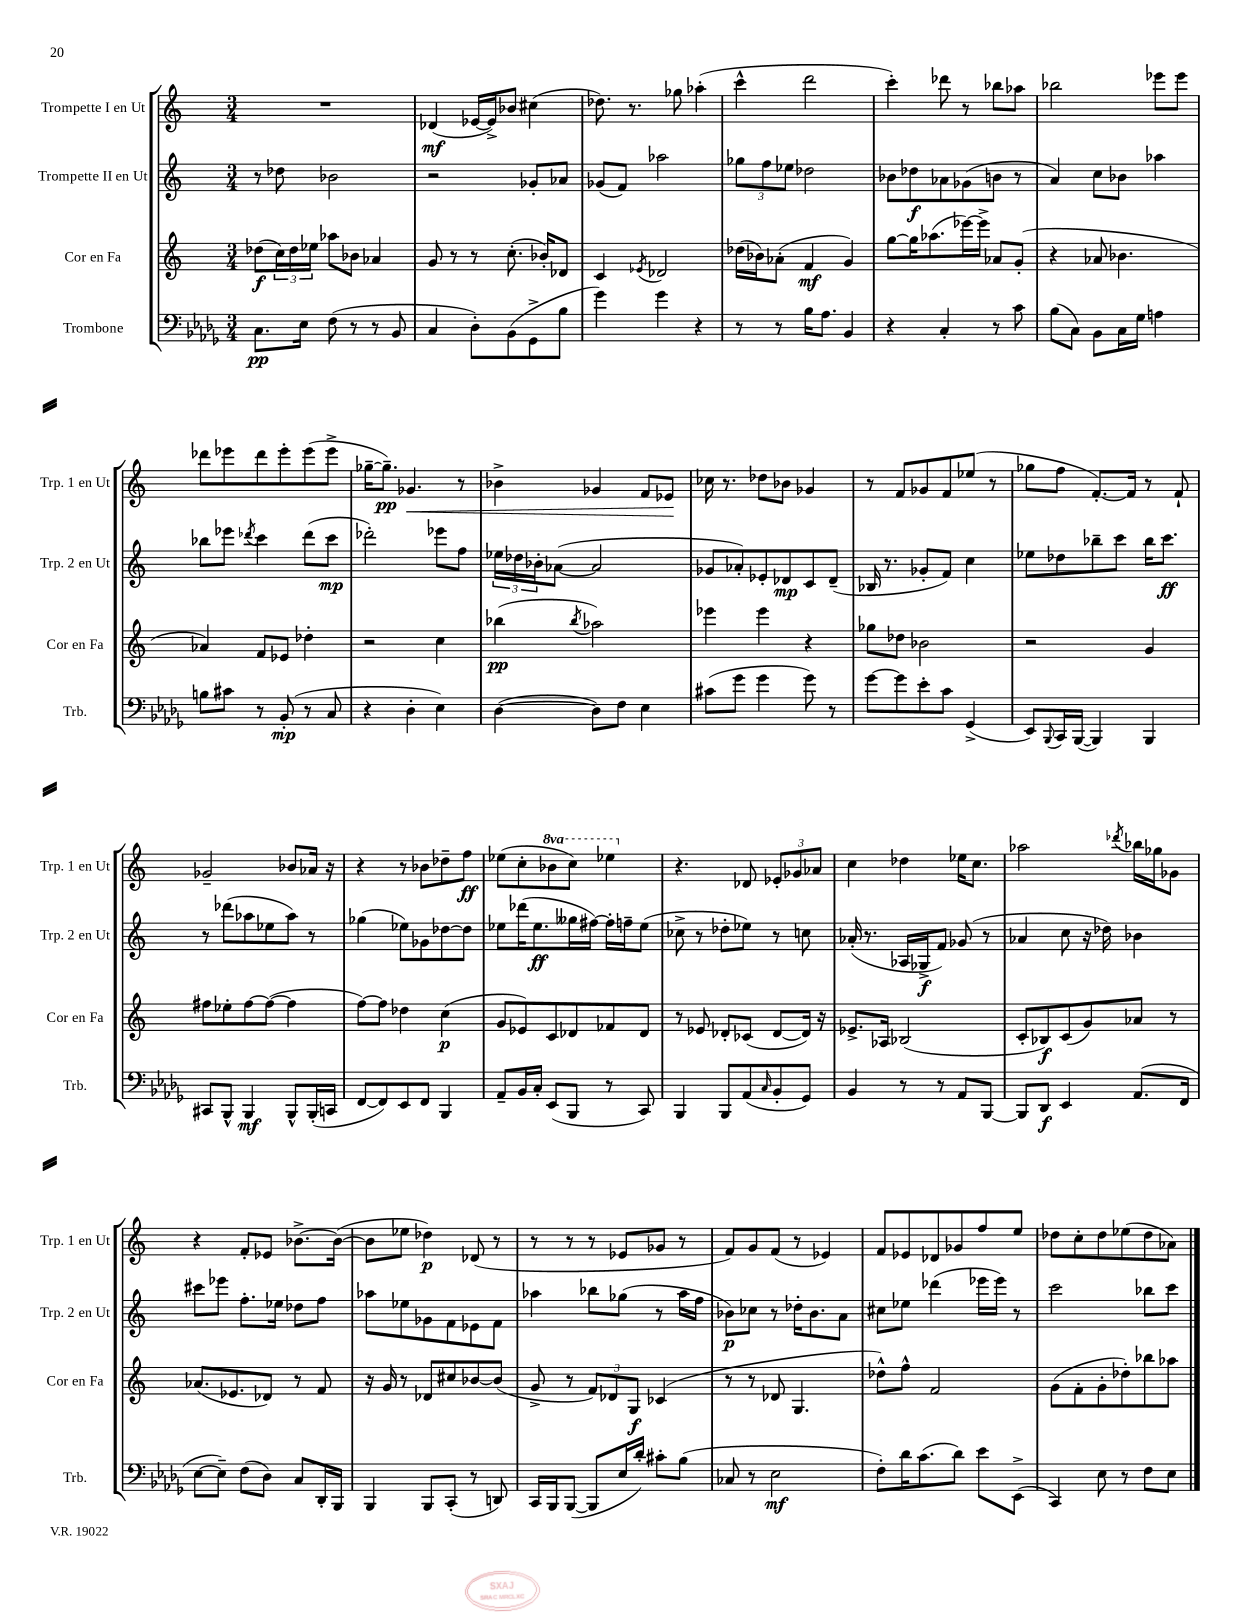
<<
\new StaffGroup <<
\new Staff = "s0" \with { instrumentName = "Trompette I en Ut" shortInstrumentName = "Trp. 1 en Ut" } {
    \clef treble \key c \major \numericTimeSignature \time 3/4 \set Staff.ottavationMarkups = #ottavation-simple-ordinals
    R2. |
    des'4\mf( ees'16~ ees'16->) bes'8 cis''4( |
    des''8.) r8. ges''8 aes''4-.( |
    c'''4-^ d'''2 |
    c'''4-.) des'''8 r8 bes''8 aes''8 |
    bes''2 ees'''8 ees'''8 |
    des'''8 ees'''8 des'''8 ees'''8-. ees'''8( ees'''8-> |
    ges''16~-- ges''8.--\pp) ges'4.\< r8 |
    bes'4-> ges'4 f'8 ees'8\! |
    ces''16 r8. des''8 bes'8 ges'4 |
    r8 f'8 ges'8 f'8 ees''8( r8 |
    ges''8 f''8 f'8.~-.) f'16 r8 f'8-! |
    ges'2-- bes'8 aes'16 r16 |
    r4 r8 bes'8 des''8-- f''8\ff |
    ees''8( c''8-. \ottava #1 bes''8 c'''8) ees'''4 \ottava #0 |
    r4. des'8 \tuplet 3/2 { ees'8-. ges'8 aes'8 } |
    c''4 des''4 ees''16 c''8. |
    aes''2 \acciaccatura { des'''8 } bes''16 ges''16 ges'8 |
    r4 f'8-. ees'8 bes'8.~-> bes'16~( |
    bes'8 ees''8 des''4\p) des'8( r8 |
    r8 r8 r8 ees'8 ges'8 r8 |
    f'8) g'8 f'8( r8 ees'4) |
    f'8 ees'8 des'8 ges'8 f''8 e''8 |
    des''8 c''8-. des''8 ees''8( des''8 aes'8) \bar "|." |
}
\new Staff = "s1" \with { instrumentName = "Trompette II en Ut" shortInstrumentName = "Trp. 2 en Ut" } {
    \clef treble \key c \major \numericTimeSignature \time 3/4
    r8 des''8 bes'2 |
    r2 ges'8-. aes'8 |
    ges'8( f'8) aes''2 |
    \tuplet 3/2 { ges''8 f''8 ees''8 } des''2 |
    bes'8 des''8\f aes'8 ges'8( b'8 r8 |
    a'4) c''8 bes'8 aes''4 |
    bes''8 ees'''8 \acciaccatura { des'''8 } c'''4 des'''8( c'''8\mp |
    des'''2-.) ees'''8 f''8 |
    \tuplet 3/2 { ees''16 des''16 bes'16-. } aes'8~( aes'2 |
    ges'8 aes'8-.) ees'8-. des'8\mp c'8 des'8--( |
    bes16 r8. ges'8-. f'8) c''4 |
    ees''8 des''8 bes''8-- c'''8 bes''16 c'''8.\ff |
    r8 des'''8( aes''8 ees''8 aes''8) r8 |
    ges''4( ees''8) ges'8 des''8~ des''8 |
    ees''8 des'''16( ees''8.\ff geses''16 fis''16~) fis''16-. f''16-- ees''8( |
    ces''8-> r8 des''8-. ees''8) r8 c''8 |
    aes'16-.( r8. aes16 ges16->\f f'8) ges'8( r8 |
    aes'4 c''8 r16 des''16) bes'4 |
    cis'''8 ees'''8 f''8.-. ees''16 des''8 f''8 |
    aes''8 ees''8 ges'8 f'8 ees'8 f'8 |
    aes''4 bes''8 ges''8( r8 aes''16 f''16 |
    bes'8\p) ces''8 r8 des''16-. bes'8. a'8 |
    cis''8 ees''8 des'''4( ees'''16 ees'''16) r8 |
    c'''2 bes''8 c'''8 \bar "|." |
}
\new Staff = "s2" \with { instrumentName = "Cor en Fa" shortInstrumentName = "Cor en Fa" } {
    \clef treble \key c \major \numericTimeSignature \time 3/4
    des''8\f( \tuplet 3/2 { c''16) des''16 ees''16 } aes''8 bes'8 aes'4 |
    g'8 r8 r8 c''8.-.( bes'16-.) des'8 |
    c'4 \acciaccatura { ees'8 } des'2 |
    des''16( bes'16) aes'8-.( f'4\mf g'4) |
    g''8~ g''16 aes''8.( ees'''16~) ees'''16-> aes'8 g'8-.( |
    r4 aes'8 bes'4. |
    aes'4) f'8 ees'8 des''4-. |
    r2 c''4 |
    bes''4\pp( \acciaccatura { bes''8 } aes''2) |
    ees'''4 ees'''4 r4 |
    ges''8 des''8 bes'2 |
    r2 g'4 |
    fis''8 ees''8-. fis''8~ fis''8~( fis''4 |
    f''8~) f''8 des''4 c''4\p( |
    g'8 ees'8) c'8 des'8 fes'8 des'8 |
    r8 ees'8 des'8-. ces'8( des'8~ des'16) r16 |
    ees'8.-> aes16 bes2( |
    c'8-. bes8\f) c'8( g'8) aes'8 r8 |
    aes'8.( ees'8. des'8) r8 f'8 |
    r16 g'16 r8 des'8 cis''8 bes'8~ bes'8( |
    g'8-> r8 \tuplet 3/2 { f'8) des'8 g8\f } ces'4( |
    r8 r8 des'8 g4. |
    des''8-^) f''8-^ f'2 |
    g'8( f'8-. g'8-. des''8-.) bes''8 aes''8 \bar "|." |
}
\new Staff = "s3" \with { instrumentName = "Trombone" shortInstrumentName = "Trb." } {
    \clef bass \key des \major \numericTimeSignature \time 3/4
    c8.\pp ees16 f8( r8 r8 bes,8 |
    c4 des8-.) bes,8( ges,8-> bes8 |
    ges'4) ges'4 r4 |
    r8 r8 bes16 aes8. bes,4 |
    r4 c4-. r8 c'8 |
    bes8( c8) bes,8 c16 ges16 a4 |
    b8 cis'8 r8 bes,8-.\mp( r8 c8 |
    r4 des4-. ees4) |
    des4~( des8) f8 ees4 |
    cis'8( ges'8 ges'4 ges'8) r8 |
    ges'8~ ges'8 ees'8-. c'8 ges,4->( |
    ees,8) \appoggiatura { bes,,8 } c,16 bes,,16~( bes,,4) bes,,4 |
    cis,8 bes,,8-^ bes,,4\mf bes,,8-^ bes,,16-.( c,16 |
    f,8~ f,8) ees,8 f,8 bes,,4 |
    aes,8-- bes,16 c16-. ees,8( bes,,8 r8 c,8) |
    bes,,4 bes,,8 aes,8( \grace { c16 } bes,8-. ges,8) |
    bes,4 r8 r8 aes,8 bes,,8~ |
    bes,,8 des,8\f ees,4 aes,8.( f,16 |
    ees8~ ees8--) f8( des8) c8 des,16-. bes,,16 |
    bes,,4 bes,,8 c,8-.( r8 d,8) |
    c,16 bes,,16 bes,,8~( bes,,8 ees16 des'16-.) cis'8-. bes8( |
    ces8 r8 ees2\mf |
    f8-.) des'16 c'8.( des'8) ees'8 ees,8->( |
    c,4) ees8 r8 f8 ees8 \bar "|." |
}
>>
>>
\layout { \context { \Score \remove "Bar_number_engraver" } }
